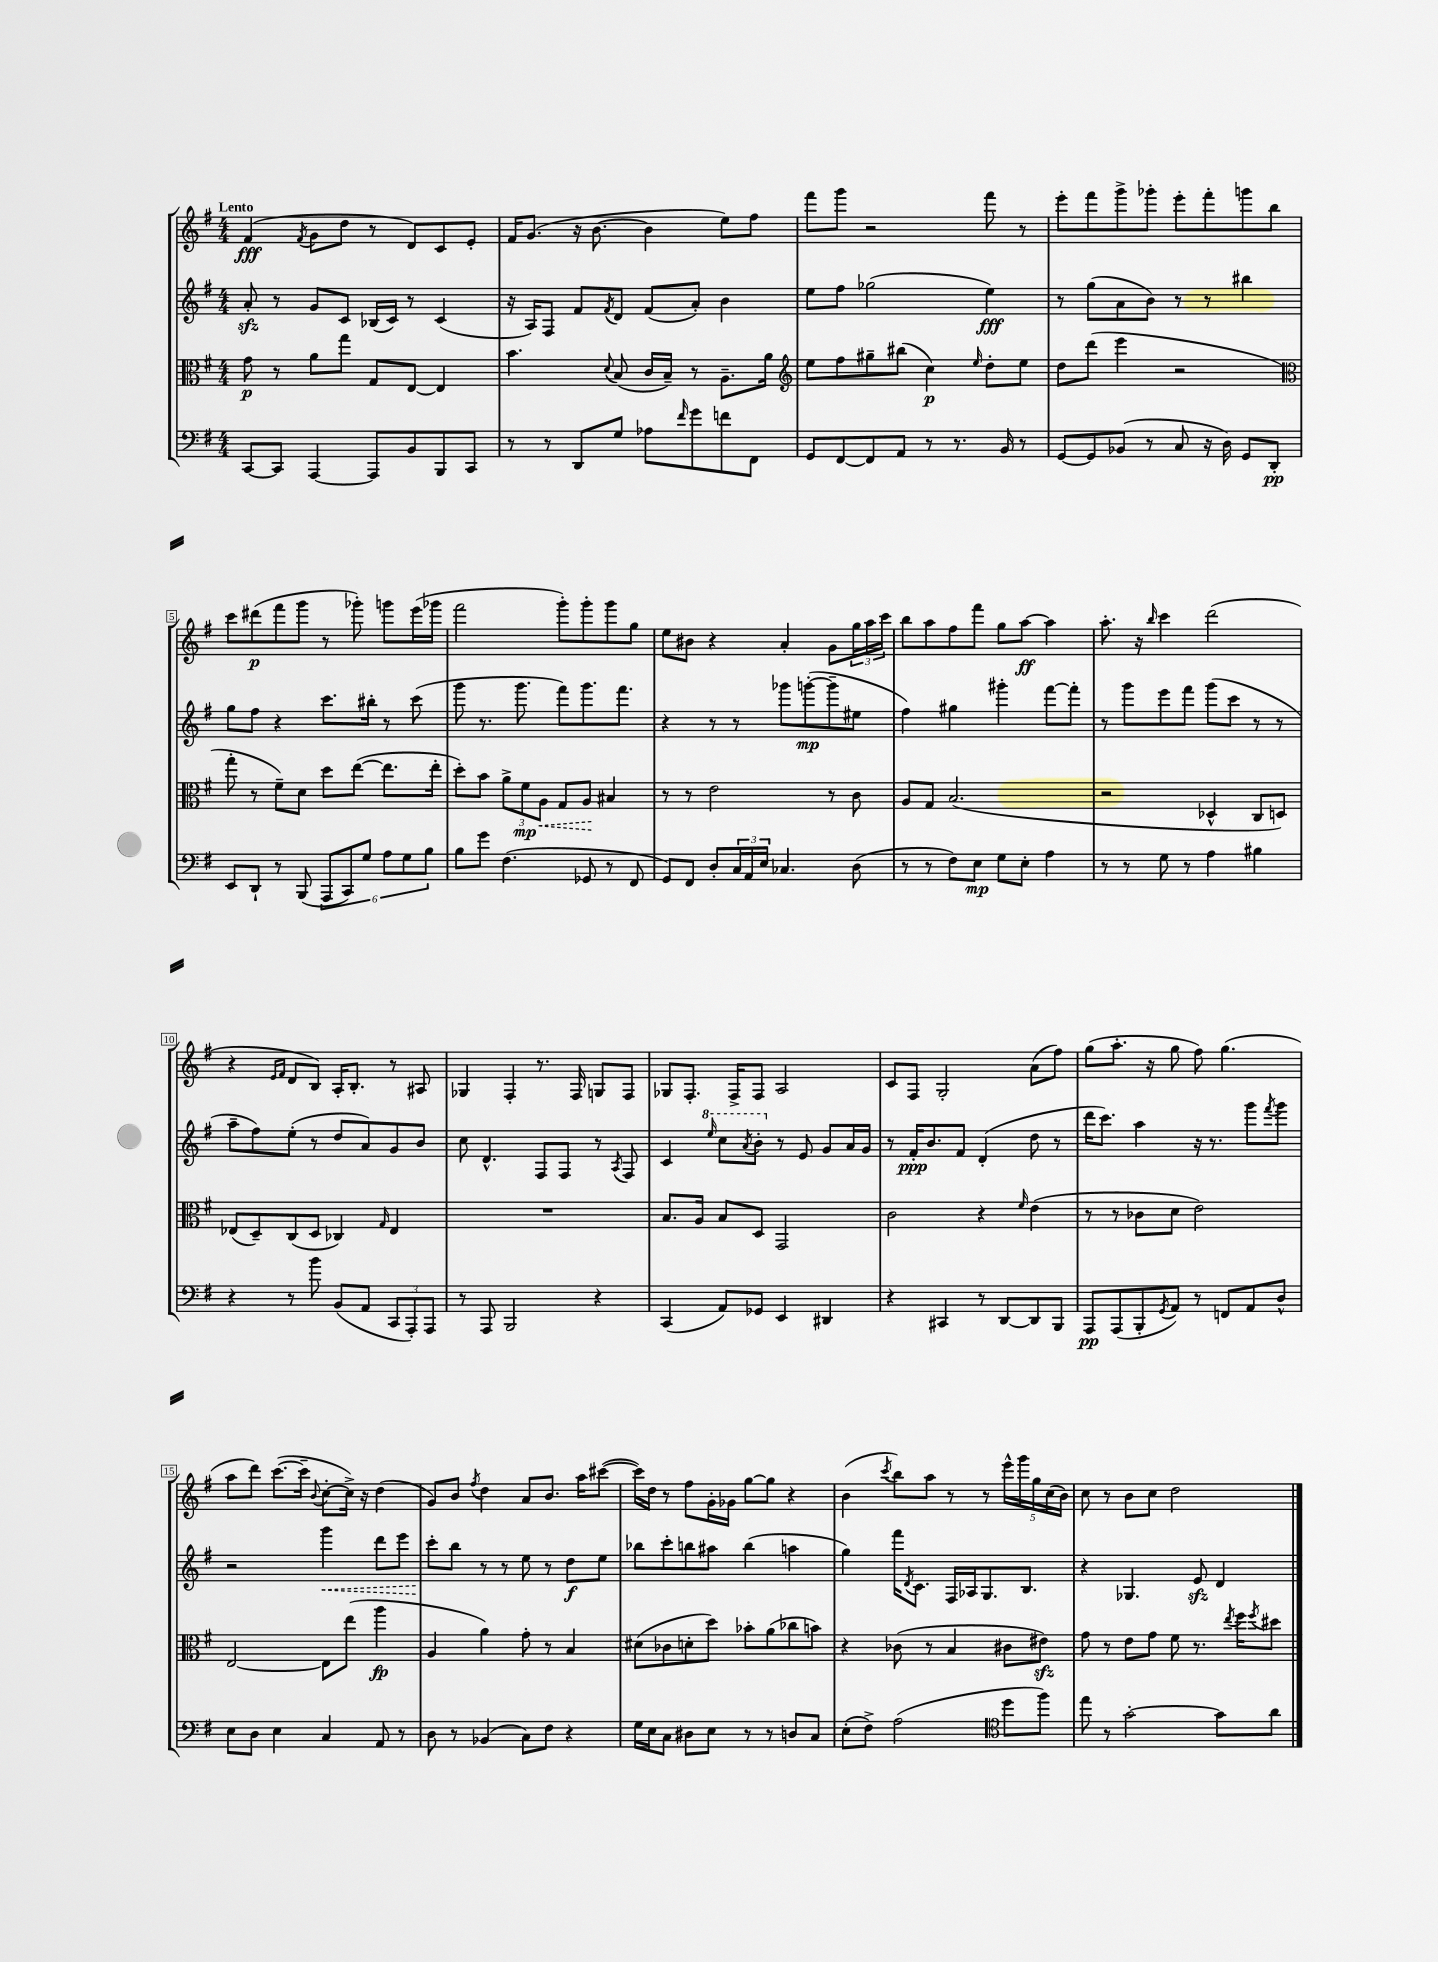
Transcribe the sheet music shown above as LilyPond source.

<<
\new StaffGroup <<
\new Staff = "s0" {
    \clef treble \key g \major \numericTimeSignature \time 4/4 \tempo "Lento"
    fis'4\fff( \acciaccatura { fis'8 } g'8 d''8 r8 d'8) c'8 e'8-. |
    fis'16 g'8.( r16 b'8.~ b'4 e''8) fis''8 |
    fis'''8 g'''8 r2 fis'''8 r8 |
    e'''8-. fis'''8 g'''8-> ges'''8-. e'''8-. fis'''8-. g'''8 b''8 |
    c'''8 dis'''8\p( fis'''8 g'''8 r8 ges'''8-.) g'''8 e'''16( ges'''16 |
    fis'''2 g'''8-.) g'''8-. g'''8 g''8 |
    e''8 bis'8 r4 a'4-. g'8 \tuplet 3/2 { g''16 a''16 c'''16 } |
    b''8 a''8 fis''8 fis'''8 g''8 a''8~\ff a''4 |
    a''8.-. r16 \grace { b''16 } c'''4 d'''2( |
    r4 \grace { e'16 fis'16 } d'8 b8) a16-. b8.-. r8 ais8 |
    ges4 fis4-. r8. fis16 g8 fis8 |
    ges8 fis8.-. fis16-> fis8 a2 |
    c'8 fis8 g2-. a'8( fis''8) |
    g''8( a''8.-. r16 g''8 fis''8) g''4.( |
    a''8 d'''8) c'''8.~( c'''16-- \appoggiatura { b'8 } c''8~-. c''16->) r16 d''4( |
    g'8) b'8 \acciaccatura { fis''8 } d''4 a'8 b'8. a''16 cis'''8~( |
    cis'''16) d''16 r8 fis''8 g'16-. ges'16 g''8~ g''8 r4 |
    b'4( \acciaccatura { c'''8 } b''8) a''8 r8 r8 \tuplet 5/4 { e'''16-^ g'''16 g''16 c''16( b'16) } |
    c''8 r8 b'8 c''8 d''2 \bar "|." |
}
\new Staff = "s1" {
    \clef treble \key g \major \numericTimeSignature \time 4/4
    a'8-.\sfz r8 g'8 c'8 bes16( c'16) r8 c'4( |
    r16 a16) fis8 fis'8 \acciaccatura { fis'8 } d'8 fis'8( a'8-.) b'4 |
    e''8 fis''8 ges''2( e''4\fff) |
    r8 g''8( a'8 b'8) r8 r8 bis''4 |
    g''8 fis''8 r4 c'''8. bis''16-. r8 c'''8( |
    g'''8 r8. g'''8. fis'''8) g'''8. fis'''8. |
    r4 r8 r8 ges'''8 g'''8~-.\mp( g'''8-- eis''8 |
    fis''4) gis''4 gis'''4-. fis'''8~ fis'''8-. |
    r8 g'''8 e'''8 fis'''8 g'''8( c'''8 r8 r8 |
    a''8-- fis''8) e''8-.( r8 d''8 a'8) g'8 b'8 |
    c''8 d'4.-^ fis8 fis8 r8 \acciaccatura { a8 } fis8 |
    c'4 \ottava #1 \grace { e'''16 } c'''8 \acciaccatura { a''8 } b''8-. \ottava #0 r8 e'8 g'8 a'16 g'16 |
    r8 fis'16-.\ppp b'8. fis'8 d'4-.( d''8 r8 |
    d'''16 c'''8.) a''4 r16 r8. g'''8 \acciaccatura { fis'''8 } g'''8 |
    r2 \once \override Hairpin.style = #'dashed-line g'''4\< d'''8 e'''8 |
    c'''8-.\! b''8 r8 r8 e''8 r8 d''8\f e''8 |
    bes''8 c'''8-. b''8 ais''8 b''4( a''4 |
    g''4) fis'''16 \acciaccatura { d'8 } c'8. fis16 aes16 g8. b8. |
    r4 ges4. e'8\sfz d'4 \bar "|." |
}
\new Staff = "s2" {
    \clef alto \key g \major \numericTimeSignature \time 4/4
    g'8\p r8 a'8 g''8 g8 e8~ e4 |
    b'4. \appoggiatura { d'8 } b8( c'16 b16--) r8 a8.-- a'16 |
    \clef treble e''8 fis''8 gis''8-- bis''8( c''4\p) \grace { e''16 } d''8-. e''8 |
    d''8 d'''8( e'''4 r2 |
    \clef alto g''8-. r8 fis'8--) d'8 d''8 e''8~( e''8. e''16-. |
    d''8-.) b'8 \tuplet 3/2 { a'8-> fis'8\mp \once \override Hairpin.style = #'dashed-line a8\< } g8 a8\! bis4 |
    r8 r8 e'2 r8 c'8 |
    a8 g8 b2.( |
    r2 des4-^ c8 d8) |
    ees8( d8--) c8( d8 ces4) \grace { g16 } ees4 |
    R1 |
    b8. a16 b8 d8 g,2 |
    c'2 r4 \grace { fis'16 } e'4( |
    r8 r8 ces'8 d'8 e'2) |
    e2~ e8 e''8( a''4\fp |
    a4 a'4) g'8-. r8 b4 |
    dis'8( ces'8 d'8-. d''8) bes'8-. a'8( ces''8 b'8) |
    r4 ces'8( r8 b4 cis'8 eis'8\sfz) |
    g'8 r8 e'8 g'8 fis'8 r8. \acciaccatura { e''8 } fis''16 \acciaccatura { fis''8 } dis''8 \bar "|." |
}
\new Staff = "s3" {
    \clef bass \key g \major \numericTimeSignature \time 4/4
    c,8~ c,8 a,,4~ a,,8 b,8 b,,8 c,8 |
    r8 r8 d,8 g8 aes8 \grace { fis'16 } g'8 f'8 fis,8 |
    g,8 fis,8~ fis,8 a,8 r8 r8. b,16 r8 |
    g,8~ g,8 bes,8( r8 c8 r16 d16) g,8 d,8-.\pp |
    e,8 d,8-! r8 b,,8( \tuplet 6/4 { a,,8 c,8) g8 a8 g8 b8 } |
    b8 g'8 fis4.( ges,8 r8 fis,8 |
    g,8) fis,8 d8-. \tuplet 3/2 { c16 a,16 e16 } ces4. d8( |
    r8 r8 fis8) e8\mp g8 e8-. a4 |
    r8 r8 g8 r8 a4 bis4 |
    r4 r8 b'8 b,8( a,8 \tuplet 3/2 { c,8 a,,8-.) a,,8 } |
    r8 a,,8 b,,2 r4 |
    c,4( a,8) ges,8 e,4 dis,4 |
    r4 cis,4 r8 d,8~ d,8 b,,8 |
    a,,8\pp a,,8( b,,8-. \acciaccatura { g,8 } a,8) r8 f,8 a,8 d8-^ |
    e8 d8 e4 c4 a,8 r8 |
    d8 r8 bes,4( c8) fis8 r4 |
    g16 e16 c8 dis8 e8 r8 r8 d8 c8 |
    e8-.( fis8->) a2( \clef tenor d''8 fis''8) |
    e''8 r8 g'2~-. g'8 a'8 \bar "|." |
}
>>
>>
\layout { \context { \Score \override BarNumber.stencil = #(make-stencil-boxer 0.1 0.3 ly:text-interface::print) } }
